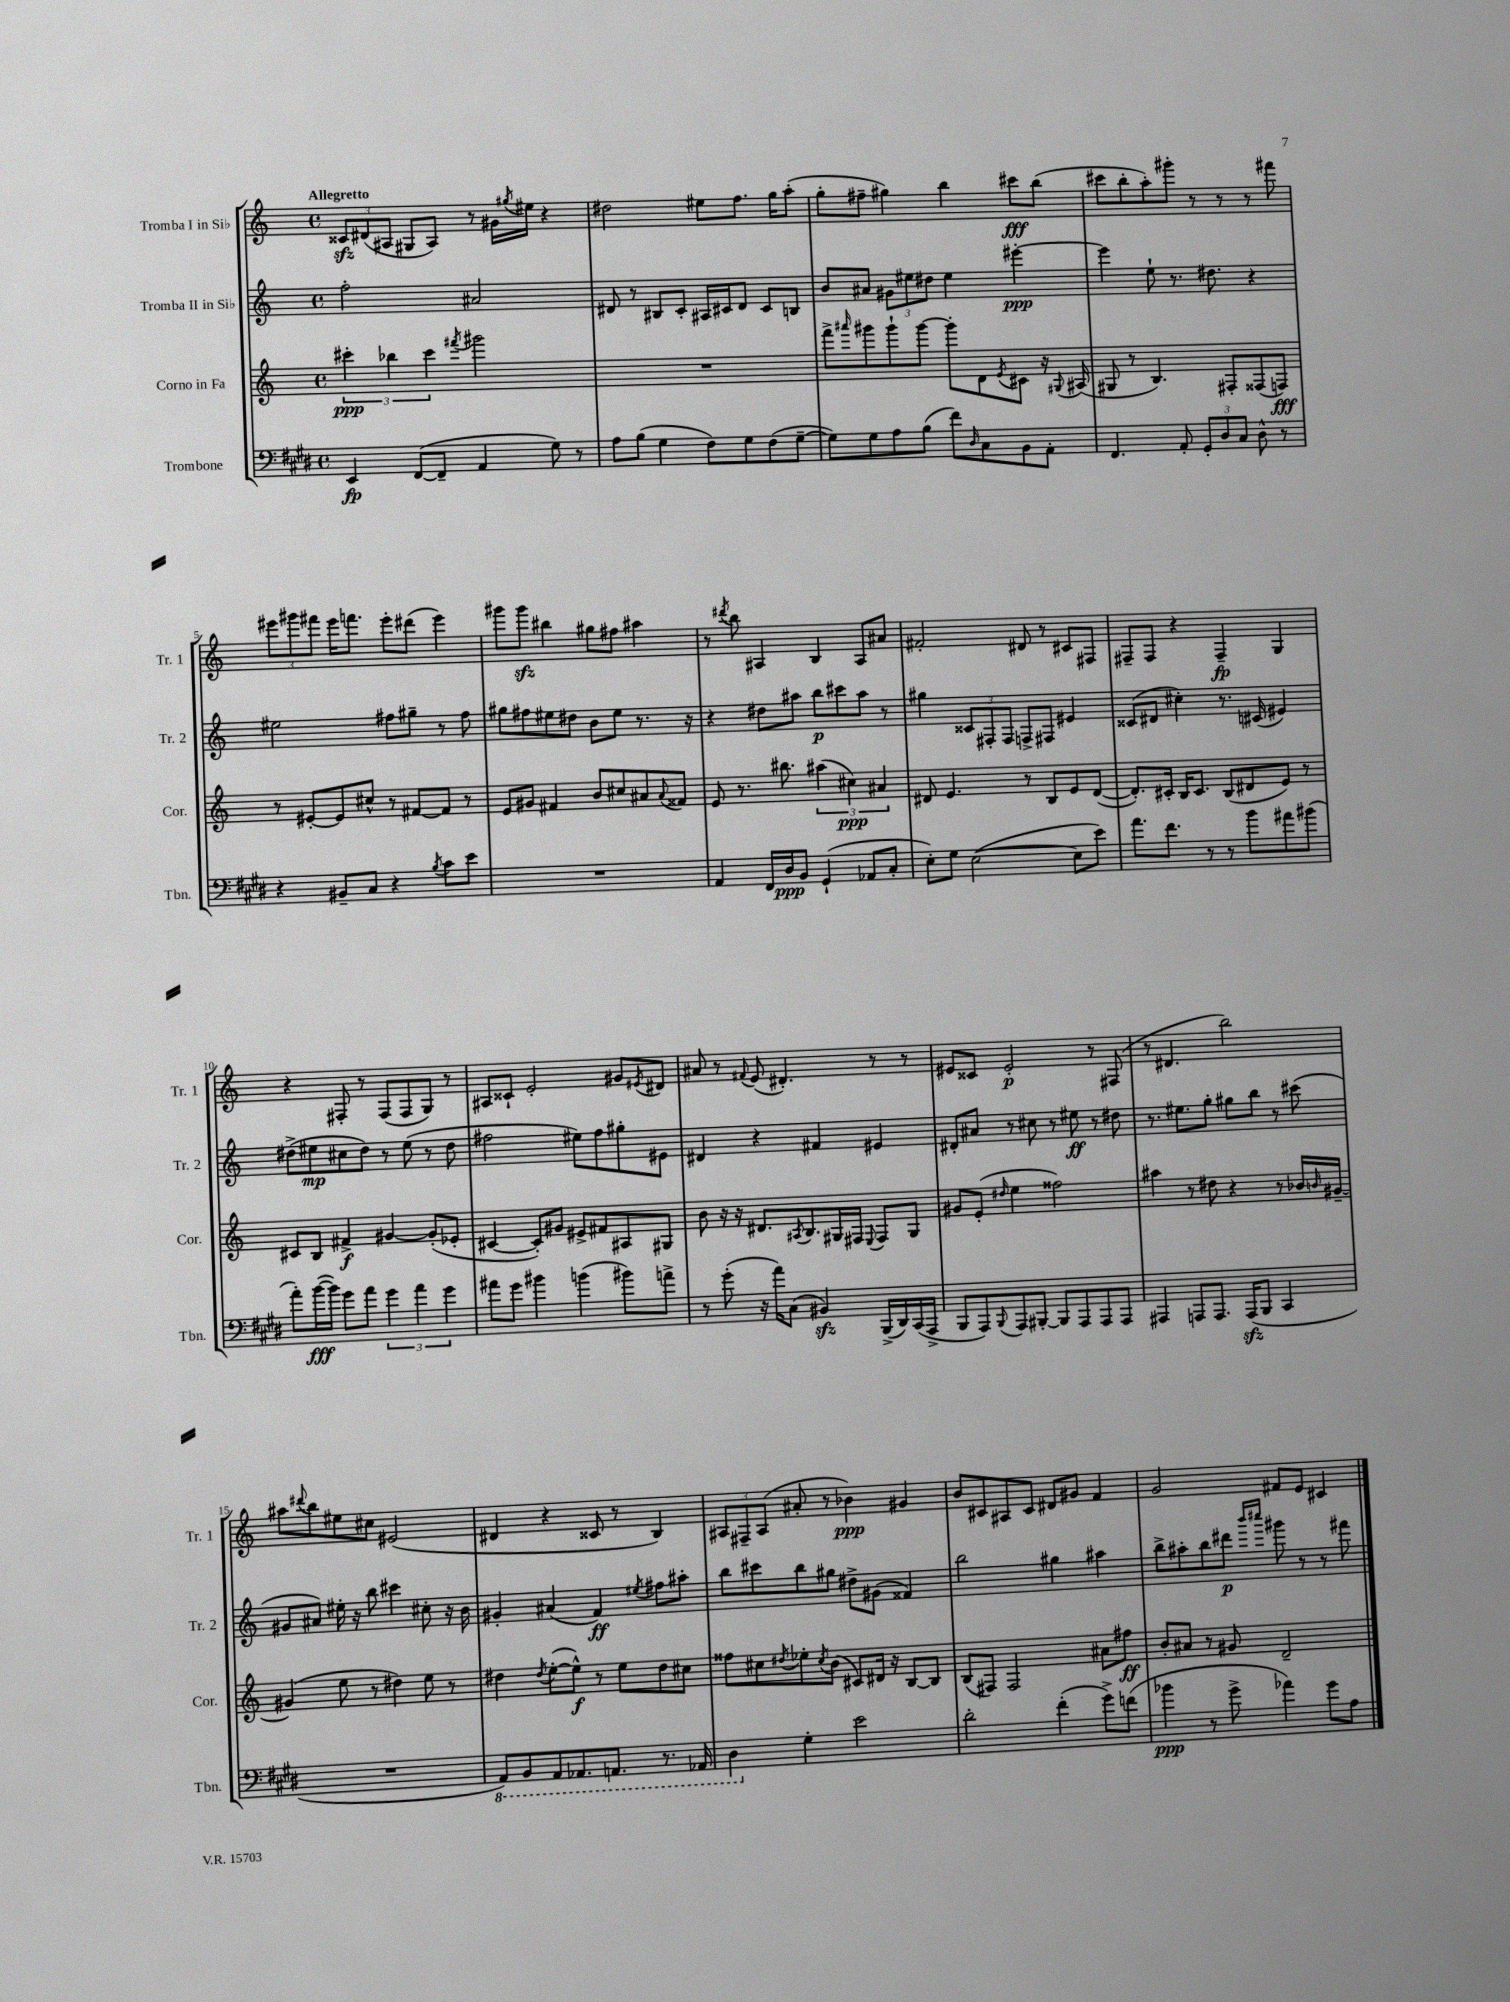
<<
\new StaffGroup <<
\new Staff = "s0" \with { instrumentName = "Tromba I in Sib" shortInstrumentName = "Tr. 1" } {
    \clef treble \key c \major \defaultTimeSignature \time 4/4 \tempo "Allegretto"
    \tuplet 3/2 { cisis'8\sfz dis'8( ais8 } gis8 ais8) r8 gis'16 \acciaccatura { gis''8 } eis''16 r4 |
    dis''2 eis''8 f''8. g''16 a''8-.( |
    g''8-. fis''8-- gis''4) b''4 cis'''8\fff b''8( |
    cis'''8 b''8-. a''8-.) gis'''8-. r8 r8 r8 fis'''8 |
    \tuplet 3/2 { eis'''8 gis'''8 fis'''8 } eis'''16 f'''8. eis'''8-. dis'''8( eis'''4) |
    gis'''8 gis'''8\sfz bis''4 gis''8 fis''8 ais''4 |
    r8 \acciaccatura { dis'''8 } b''8 ais4 b4 ais8 ais'8 |
    fis'2-. dis'8 r8 cis'8 fis8 |
    fis8-- fis8 r4 fis4--\fp g4 |
    r4 fis8-. r8 fis8( fis8 g8) r8 |
    ais8 cisis'8-! e'2-. gis'8 \acciaccatura { eis'8 } dis'8 |
    ais'8 r8 \appoggiatura { fis'8 } e'8( dis'4.-.) r8 r8 |
    eis'8 cisis'8 eis'2-.\p r8 fis8( |
    r8 dis'4. b''2) |
    ais''8 \appoggiatura { dis'''8 } b''8 eis''8 cis''8 eis'2( |
    dis'4 r4 cisis'8 r8 b4) |
    \tuplet 3/2 { ais8 fis8-- ais8( } ais'8-. r8 bes'4\ppp) gis'4 |
    b'8 cis'8 ais8 cis'8 dis'8 gis'8 f'4 |
    g'2 fis'8 e'8 cis'4 \bar "|." |
}
\new Staff = "s1" \with { instrumentName = "Tromba II in Sib" shortInstrumentName = "Tr. 2" } {
    \clef treble \key c \major \defaultTimeSignature \time 4/4
    f''2-. ais'2 |
    dis'8 r8 bis8 c'8-. ais16 cis'16 dis'8 cis'8 b8 |
    b'8 ais'8 \tuplet 3/2 { gis'8 eis''8 dis''8 } eis''4 eis'''4~-.\ppp |
    eis'''4 e''8-! r8. dis''8. r4 |
    eis''2 fis''8 gis''8-- r8 fis''8 |
    gis''8 fis''8 eis''8 dis''8 b'8 eis''8 r8. r16 |
    r4 dis''8 ais''8 b''8\p cis'''8 ais''8 r8 |
    gis''4 \tuplet 3/2 { cisis'8 fis8-. fis8 } f8-> fis8 eis'4 |
    cisis'8( dis'8 cis''4-.) r8. cis'16( eis'4) |
    dis''8->( eis''8\mp cis''8 dis''8) r8 eis''8( r8 dis''8 |
    fis''2 eis''8) fis''8 gis''8-. eis'8 |
    dis'4 r4 fis'4 eis'4 |
    dis'8-. ais'8 r8 cis''8 r8 eis''8\ff r8 dis''8 |
    r8. eis''8. g''8-. gis''8 b''8 r8 cis'''8( |
    gis'8 ais'8) eis''16-. r16 b''8 cis'''4 cis''8-. r16 b'16 |
    gis'4-. ais'4( f'4\ff) \acciaccatura { eis''8 } fis''8 ais''8-. |
    b''8 cis'''8 b''8 gis''8 dis''8-> gis'8( fisis'4) |
    b''2 gis''4 ais''4 |
    b''8-> ais''8-. b''8 dis'''8\p \grace { b'''16 cis''''16 } gis'''8 r8 r8 fis'''8 \bar "|." |
}
\new Staff = "s2" \with { instrumentName = "Corno in Fa" shortInstrumentName = "Cor." } {
    \clef treble \key c \major \defaultTimeSignature \time 4/4
    \tuplet 3/2 { cis'''4-.\ppp bes''4 cis'''4 } \acciaccatura { fis'''8 } gis'''2 |
    R1 |
    f'''8-> \grace { ais'''16 } gis'''8 gis'''8-! gis'''8~ gis'''8-. d'8 \acciaccatura { e'8 } cis'8 r16 \appoggiatura { gis8 } ais16( |
    gis8 r8 b4.) fis8-. fisis8( f8\fff) |
    r8 eis'8~-. eis'8 cis''8-^ r8 fis'8~ fis'8 r8 |
    e'8 gis'8 fis'4 b'8 cis''8 ais'8 \appoggiatura { ais'8 } fisis'8 |
    e'8 r8. bis''8. \tuplet 3/2 { ais''4( cis''4\ppp) ais'4 } |
    dis'8 e'4. r8 b8 e'8 dis'8~( |
    dis'8.-.) cis'16-. b16 cis'8. b8( dis'8 e'8) r8 |
    cis'8 b8 fis'4->\f gis'4~ gis'8-.( ees'8-. |
    cis'4~ cis'8-.) gis'8 eis'8-> fis'8 ais8 gis8 |
    b'8 r16 r16 dis'8. \acciaccatura { ais8 } b8. gis16 fis16 \appoggiatura { e8 } fis8 gis8 |
    gis'8 e'8-.( \grace { dis''16 } e''4 fisis''2) |
    ais''4 r8 dis''8 r4 r8 bes'16 \grace { b'16 } gis'16~-- |
    gis'4( e''8 r8 dis''4) e''8 r8 |
    dis''4 \acciaccatura { dis''8 } e''8~-.( e''8-^\f) r8 e''8 dis''8 cis''8 |
    fisis''8 cis''8 \acciaccatura { dis''8 } ees''8-. \acciaccatura { cis''8 } b'8( cis'8) dis'16 r16 b8~ b8 |
    b8( fis8) fis2 ais'8 fis''8\ff |
    b'8-. ais'8 r8 gis'8 d'2-- \bar "|." |
}
\new Staff = "s3" \with { instrumentName = "Trombone" shortInstrumentName = "Tbn." } {
    \clef bass \key e \major \defaultTimeSignature \time 4/4
    e,4\fp fis,8~( fis,8-- a,4 gis8) r8 |
    a8 b8( gis4 fis8) gis8 fis8( gis8~-- |
    gis8) gis8 a8 b8( fis'8) \grace { dis16 } cis8 b,8 a,8-. |
    fis,4. a,8-. \tuplet 3/2 { gis,8-. dis8 cis8 } dis8-^ r8 |
    r4 bis,8-- cis8 r4 \acciaccatura { b8 } cis'8 e'8 |
    R1 |
    a,4 fis,16 dis16\ppp b,8 gis,4-!( aes,8 cis8-. |
    e8-.) gis8 e2~( e8 e'8) |
    a'8. fis'8. r8 r8 b'8 ais'8 bis'8( |
    a'8-.) b'16~\fff( b'16) gis'8 a'8 \tuplet 3/2 { gis'4 a'4 gis'4 } |
    ais'8 gis'8 bis'4 b'4( bis'8) a'8-> |
    r8 gis'8-.( r16 a'16) cis8( bis,4\sfz) b,,16->( dis,16) cis,16( a,,16-> |
    b,,8 a,,8) \appoggiatura { b,,8 } a,,8 bis,,8~-. bis,,8 a,,8 a,,8 a,,8 |
    ais,,4 a,,8 a,,8. a,,16\sfz( b,,8 cis,4 |
    R1 |
    \ottava #-1 a,,8) b,,8 a,,8 aes,,8. a,,8. r8. aes,,16 |
    dis,4 \ottava #0 gis4-. e'2 |
    dis'2-. fis'4-.( gis'8->) f'8( |
    bes'4\ppp r8 gis'8-> aes'4) gis'8 a8 \bar "|." |
}
>>
>>
